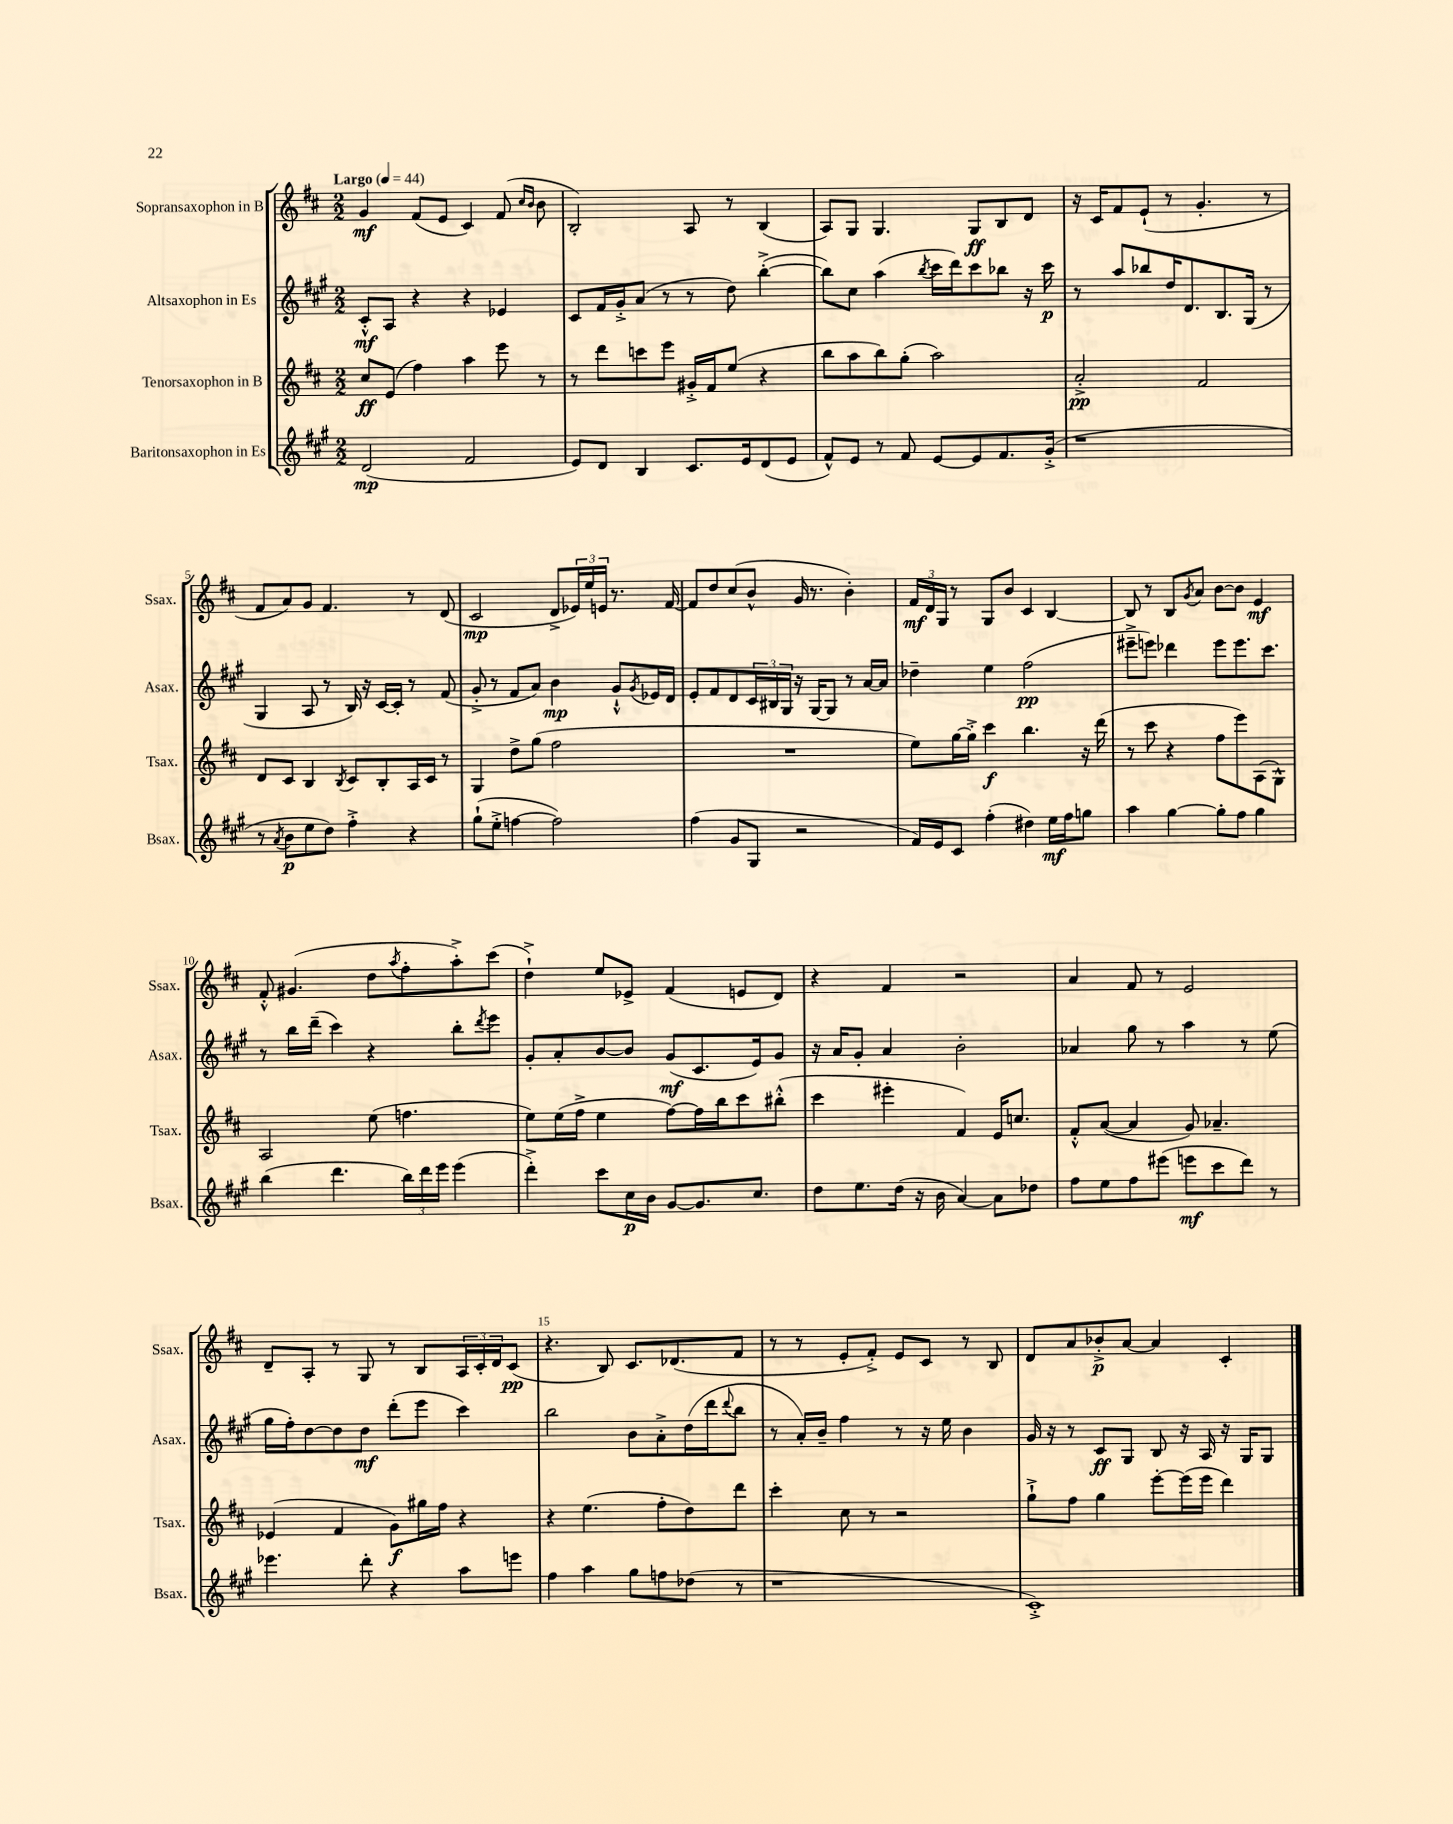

**kern	**kern	**kern	**kern
*staff4	*staff3	*staff2	*staff1
*clefG2	*clefG2	*clefG2	*clefG2
*k[f#c#g#]	*k[f#c#]	*k[f#c#g#]	*k[f#c#]
*M2/2	*M2/2	*M2/2	*M2/2
*MM44	*MM44	*MM44	*MM44
(2d	8cc#	8c#'^^	4g
.	(8e	8A	.
.	4ff#)	4r	(8f#
.	.	.	8e
2f#	4aa	4r	4c#)
.	8eee	4e-	(8f#
.	.	.	16qqcc#
.	.	.	16qqb
.	8r	.	8b
=	=	=	=
8e)	8r	8c#	2B')
8d	8ddd	16f#	.
.	.	16g#'^	.
4B	8ccc	(8a	.
.	8eee	8r	.
8.c#	16g#'^	8r	8A
.	16f#	.	.
.	(8ee	8dd)	8r
16e	.	.	.
(8d	4r	([4bb'^	(4B
8e	.	.	.
=	=	=	=
8f#^^)	8bb	8bb])	8A)
8e	8aa	8cc#	8G
8r	8bb)	(4aa	4.G
8f#	(8gg'	.	.
.	.	8qbb	.
[8e	2aa)	16ccc#	.
.	.	16ddd)	.
8e]	.	8ccc#	8G
8.f#	.	8bb-	8B
.	.	16r	8d
(16g#'^	.	16ccc#	.
=	=	=	=
1r	2a'^	8r	16r
.	.	.	16c#
.	.	8aa	8f#
.	.	8bb-	(8e`
.	.	16dd	8r
.	.	8.d	.
.	2f#	.	4.g'
.	.	8.B	.
.	.	(16G#	.
.	.	8r	8r
=	=	=	=
8r	8d	4G#	8f#
8qa	.	.	.
8b	8c#	.	8a)
8ee	4B	8A	8g
8dd)	.	8r	4.f#
.	8qB	.	.
4ff#'^	8c#	16B)	.
.	.	16r	.
.	8B'	[16c#	.
.	.	16c#']	.
4r	16A	8r	8r
.	16c#	.	.
.	8r	(8f#	(8d
=	=	=	=
(8gg#`	4G	8g#'^	2c#
8ee'^	.	8r	.
[4ff	8dd^	8f#	.
.	(8gg	8a)	.
2ff])	2ff#	4b	8d^
.	.	.	24e-)
.	.	.	24ee
.	.	.	24e
.	.	8g#`^^	8.r
.	.	8qg#	.
.	.	16e-	.
.	.	16d	[16f#
=	=	=	=
(4ff#	1r	8e'	8f#]
.	.	8f#	8dd
8g#	.	8d	(8cc#
8G#	.	24c#	8b^^
.	.	24B#	.
.	.	24G#	.
2r	.	16r	16g
.	.	[16G#	8.r
.	.	8G#]	.
.	.	8r	4b')
.	.	[16a	.
.	.	16a]	.
=	=	=	=
16f#)	8ee)	4dd-~	24f#
.	.	.	24d
16e	.	.	.
.	.	.	24G
8c#	[16gg	.	8r
.	16gg'^]	.	.
(4ff#'	4ccc#	4ee	8G
.	.	.	8b
4dd#)	4.bb	(2ff#	4c#
16ee	.	.	[4B
16ff#	.	.	.
8gg	16r	.	.
.	(16ddd	.	.
=	=	=	=
4aa	8r	8eee#~^	8B]
.	8ccc#	8eee)	8r
[4gg#	4r	4ddd-	8B
.	.	.	8qg
.	.	.	8a
8gg#']	8ff#	8eee	[8b
8ff#	8eee)	8.eee	8b]
4gg#	(8A	.	4e
.	.	8.ccc#	.
.	8G^^)	.	.
=	=	=	=
(4bb	2A	8r	8f#'^^
.	.	16bb	(4.g#
.	.	(16ddd~	.
4.ddd	.	4ccc#)	.
.	(8ee	4r	8dd
.	.	.	8qaa
24bb)	4.ff	.	8ff#'
24ddd	.	.	.
24eee	.	.	.
(4eee	.	8bb'	8aa'^)
.	.	8qddd	.
.	.	8eee	(8ccc#
=	=	=	=
4ddd'^)	8ee)	8g#'	4dd`^)
.	(16ee	8a'	.
.	16ff#^	.	.
8ccc#	4ee	[8b	8ee
16cc#	.	8b]	8e-^
16b	.	.	.
[8g#	[8ff#)	(8g#	(4f#
8.g#]	16ff#]	8.c#	.
.	16bb	.	.
.	8ccc#	.	8e
8.cc#	.	16e)	.
.	(8bb#'^^	8g#	8d)
=	=	=	=
8dd	4ccc#	16r	4r
.	.	16a	.
8.ee	.	8g#'	.
.	4eee#'	4a	4f#
(16dd	.	.	.
16r	.	.	.
16b	.	.	.
[4a)	4f#)	2b'	2r
8a]	16e	.	.
.	8.cc	.	.
8dd-	.	.	.
=	=	=	=
8ff#	8f#'^^	4a-	4a
8ee	([8a	.	.
8ff#	4a]	8gg#	8f#
(8eee#	.	8r	8r
8eee	8g)	4aa	2e
8ccc#	4.a-~	.	.
8ddd)	.	8r	.
8r	.	(8ee	.
=	=	=	=
4.eee-	(4e-	16gg#	8d~
.	.	16ff#')	.
.	.	[8dd	8A'
.	4f#	8dd]	8r
8ddd'	.	8dd	8G
4r	8g)	(8ddd'	8r
.	16gg#	8eee	8B
.	16ff#	.	.
8aa	4r	4ccc#)	24A
.	.	.	24c#'
.	.	.	24d
8eee	.	.	(8c#
=	=	=	=
4ff#	4r	2bb	4.r
4aa	(4.ee	.	.
.	.	.	8B)
8gg#	.	8b	8.c#
8ff	8ff#'	8a'^	.
.	.	.	(8.d-
(8dd-	8dd)	(16dd	.
.	.	16ddd	.
.	.	8qqddd	.
8r	8ddd	8bb	8f#
=	=	=	=
1r	4ccc#'	8r	8r
.	.	16a')	8r
.	.	16b~	.
.	8cc#	4ff#	8e'
.	8r	.	8f#'^)
.	2r	8r	8e
.	.	16r	8c#
.	.	16ee	.
.	.	4b	8r
.	.	.	8B
=	=	=	=
1c#'^)	8gg`^	16g#	8d
.	.	16r	.
.	8ff#	8r	8a
.	4gg	8c#	8b-'^
.	.	8G#	[8a
.	[8eee'	8B	4a]
.	(16eee]	16r	.
.	16eee	16A	.
.	4ddd)	16r	4c#'
.	.	16G#	.
.	.	8G#	.
==	==	==	==
*-	*-	*-	*-
